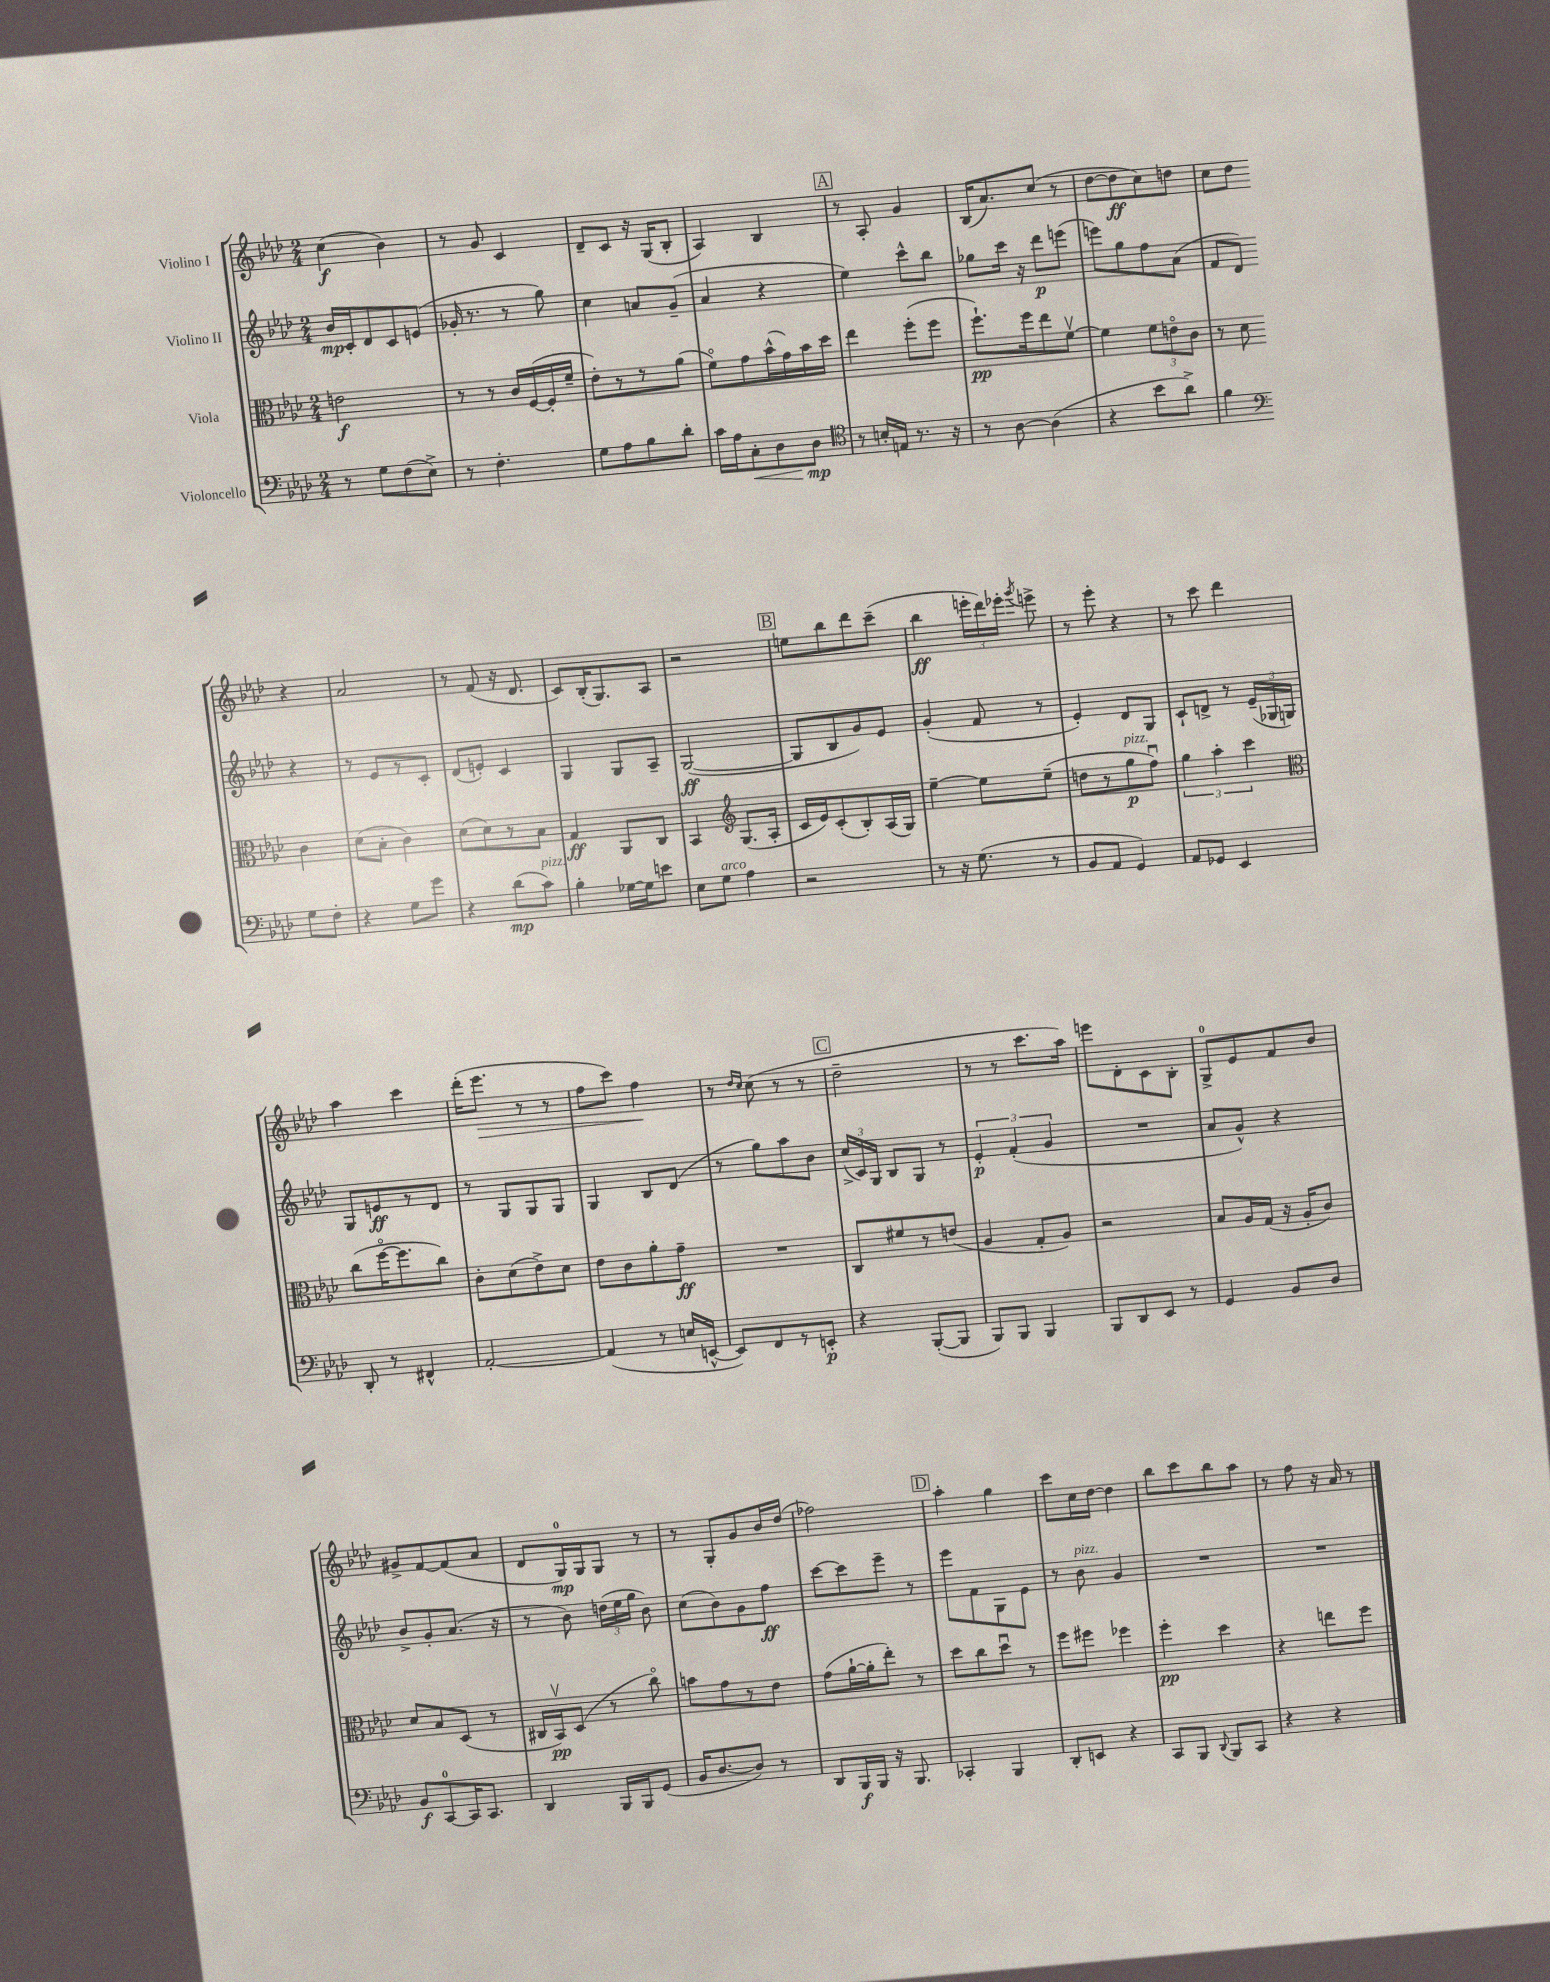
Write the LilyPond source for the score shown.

<<
\new StaffGroup <<
\new Staff = "s0" \with { instrumentName = "Violino I" } {
    \clef treble \key aes \major \numericTimeSignature \time 2/4
    \autoBeamOff c''4\f( bes'4) |
    r8 g'8 c'4 |
    des'8[-- c'8] r16 g16[( bes8]-. |
    aes4) bes4 |
    \mark \markup { \box "A" } r8 aes8-. g'4 |
    bes16[( aes'8.) c''8]( r8 |
    des''8[~ des''8\ff c''8) d''8] |
    c''8[ des''8] r4 |
    aes'2 |
    r8 f'8( r16 des'8. |
    c'8[) bes16-.( g8.) aes8] |
    r2 |
    \mark \markup { \box "B" } e''8[ bes''8 des'''8 c'''8]--( |
    bes''4\ff \tuplet 3/2 { e'''16[-. des'''16) ees'''16]-. } \acciaccatura { g'''8 } e'''8-> |
    r8 ees'''8-. r4 |
    r8 c'''8 des'''4 |
    aes''4 c'''4 |
    des'''16[-.( ees'''8.]\> r8 r8 |
    f''8[ c'''8]) f''4\! |
    r8 \grace { des''16[ c''16] } c''8( r8 r8 |
    \mark \markup { \box "C" } des''2-- |
    r8 r8 c'''8.[ aes''16]) |
    e'''8[ des'8-. c'8 bes8]-. |
    g8[-0-> ees'8 f'8 bes'8] |
    gis'8[-> f'8~ f'8( aes'8] |
    des'8[ g16-0\mp) g16 g8] r8 |
    r8 g8[-. g'8 bes'16 des''16]( |
    fes''2) |
    \mark \markup { \box "D" } aes''4-. g''4 |
    c'''8[ c''16 des''16]~ des''4 |
    bes''8[ c'''8 bes''8 aes''8] |
    r8 f''8 r16 aes'16 r8 \bar "|." |
}
\new Staff = "s1" \with { instrumentName = "Violino II" } {
    \clef treble \key aes \major \numericTimeSignature \time 2/4
    \autoBeamOff bes'16[\mp c'16-. des'8 c'8 e'8]( |
    ges'16-. r8. r8 g''8) |
    c''4 a'8[ g'8]--( |
    aes'4 r4 |
    \mark \markup { \box "A" } ees''4) c'''8[-^ bes''8] |
    ges''8[ c'''16] r16 des'''8[\p e'''8]( |
    e'''8[) g''8 f''8 aes'8]( |
    f'8[ des'8]) r4 |
    r8 ees'8[ r8 c'8]-. |
    des'8[( e'8]-.) c'4 |
    g4 g8[ aes8]-- |
    g2~\ff( |
    \mark \markup { \box "B" } g8[ bes8 g'8) ees'8] |
    g'4-.( f'8 r8 |
    ees'4-.) des'8[ g8] |
    c'8[-! d'8]-> r8 \tuplet 3/2 { ees'16[--( ges16 g16]) } |
    g8[ e'8\ff r8 des'8] |
    r8 g8[ g8 g8] |
    g4 bes8[ des'8]( |
    r8 g''8[) aes''8 bes'8] |
    \mark \markup { \box "C" } \tuplet 3/2 { c''16[->( c'16) g16] } bes8[ g8] r8 |
    \tuplet 3/2 { ees'4-.\p f'4-.( g'4 } |
    R2 |
    aes'8[ g'8]-^) r4 |
    bes'8[-> g'8-. aes'8.]( r16 |
    r8 bes'8) \tuplet 3/2 { d''16[( ees''16 g''16] } bes'8) |
    c''8[( bes'8) g'8 f''8]\ff |
    c'''8[~ c'''8 ees'''8]-- r8 |
    \mark \markup { \box "D" } ees'''8[ f'8 g8 ees'8] |
    r8 bes'8^\markup { \italic "pizz." } g'4 |
    R2 |
    R2 \bar "|." |
}
\new Staff = "s2" \with { instrumentName = "Viola" } {
    \clef alto \key aes \major \numericTimeSignature \time 2/4
    \autoBeamOff e'2\f |
    r8 r8 c'16[ f16~( f16-. f'16]-- |
    ees'8[-.) r8 r8 aes'8]( |
    f'8[\flageolet) g'8 bes'16-^( g'16) bes'16 des''16] |
    \mark \markup { \box "A" } ees''4 f''8[-.( f''8] |
    f''8.[-!\pp) f''16 ees''8 f'8]~\upbow |
    f'4 \tuplet 3/2 { f'8[ e'8\flageolet c'8] } |
    r8 des'8 c'4 |
    des'8[( bes8]-. c'4) |
    des'8[( des'8) r8 bes8] |
    g4\ff aes,8[ c8] |
    bes,4 \clef treble g8.[( aes16]-. |
    \mark \markup { \box "B" } c'16[ ees'16) c'8-.( bes8-.) aes16( g16]) |
    ees''4~-- ees''8[ ees''8]--( |
    d''8[ r8 g''8\p^\markup { \italic "pizz." } f''8]\downbow) |
    \tuplet 3/2 { g''4 aes''4-. c'''4 } |
    \clef alto c''8[( f''16~\flageolet f''8. c''8]) |
    c'8[-. des'8( ees'8->) des'8] |
    ees'8[ c'8 aes'8-. g'8]--\ff |
    R2 |
    \mark \markup { \box "C" } c8[ fis'8 r8 e'8]( |
    aes4 g8[-. aes8]) |
    r2 |
    bes8[ aes16 g16]( r16 aes16[-. c'8]) |
    des'8[ bes8 des8]( r8 |
    cis16[ bes,16\upbow\pp) des8]( r8 c''8\flageolet) |
    b'8[ g'8 r8 ees'8] |
    g'8[( aes'16~-! aes'16-. ees''8]-.) r8 |
    \mark \markup { \box "D" } des''8[ c''8 des''8]\downbow r8 |
    f''8[ fis''8] fes''4 |
    f''4-.\pp des''4 |
    r4 e''8[ f''8] \bar "|." |
}
\new Staff = "s3" \with { instrumentName = "Violoncello" } {
    \clef bass \key aes \major \numericTimeSignature \time 2/4
    \autoBeamOff r8 g8[ f8( ees8]->) |
    r8 f4.-. |
    g8[ aes8 bes8 des'8]-. |
    c'16[ aes16 c8-.\< des8 des8]\mp\! |
    \mark \markup { \box "A" } \clef tenor r8 b16[-. e16] r8. r16 |
    r8 aes8~ aes4( |
    r4 bes'8[ aes'8]->) |
    f'4 \clef bass g8[ f8]-. |
    r4 g8[ g'8] |
    r4 des'8[\mp( c'8]^\markup { \italic "pizz." }) |
    bes4-. ges16[~ ges16 e'8] |
    ees8[ g8]^\markup { \italic "arco" } aes4 |
    \mark \markup { \box "B" } r2 |
    r8 r16 g8.( r8 |
    bes,8[ aes,8] g,4) |
    aes,8[ ges,8] ees,4 |
    des,8-. r8 fis,4-^ |
    aes,2~-. |
    aes,4( r8 e16[ e,16]~-^ |
    e,8[) f,8 r8 e,8]-.\p |
    \mark \markup { \box "C" } r4 bes,,8[~-.( bes,,8] |
    bes,,8[) bes,,8] bes,,4 |
    bes,,8[ des,8 ees,8] r8 |
    g,4 bes,8[ des8] |
    bes,8[\f c,8-0~ c,16 c,8.] |
    des,4 bes,,16[ bes,,16 g,8]( |
    bes,16[ des8.~ des8]) r8 |
    des,8[ bes,,16\f bes,,16] r16 bes,,8. |
    \mark \markup { \box "D" } ces,4-. bes,,4 |
    des,8[-. e,8] r4 |
    c,8[ bes,,8] \appoggiatura { des,8 } bes,,8[ c,8] |
    r4 r4 \bar "|." |
}
>>
>>
\layout { \context { \Score \remove "Bar_number_engraver" } }
